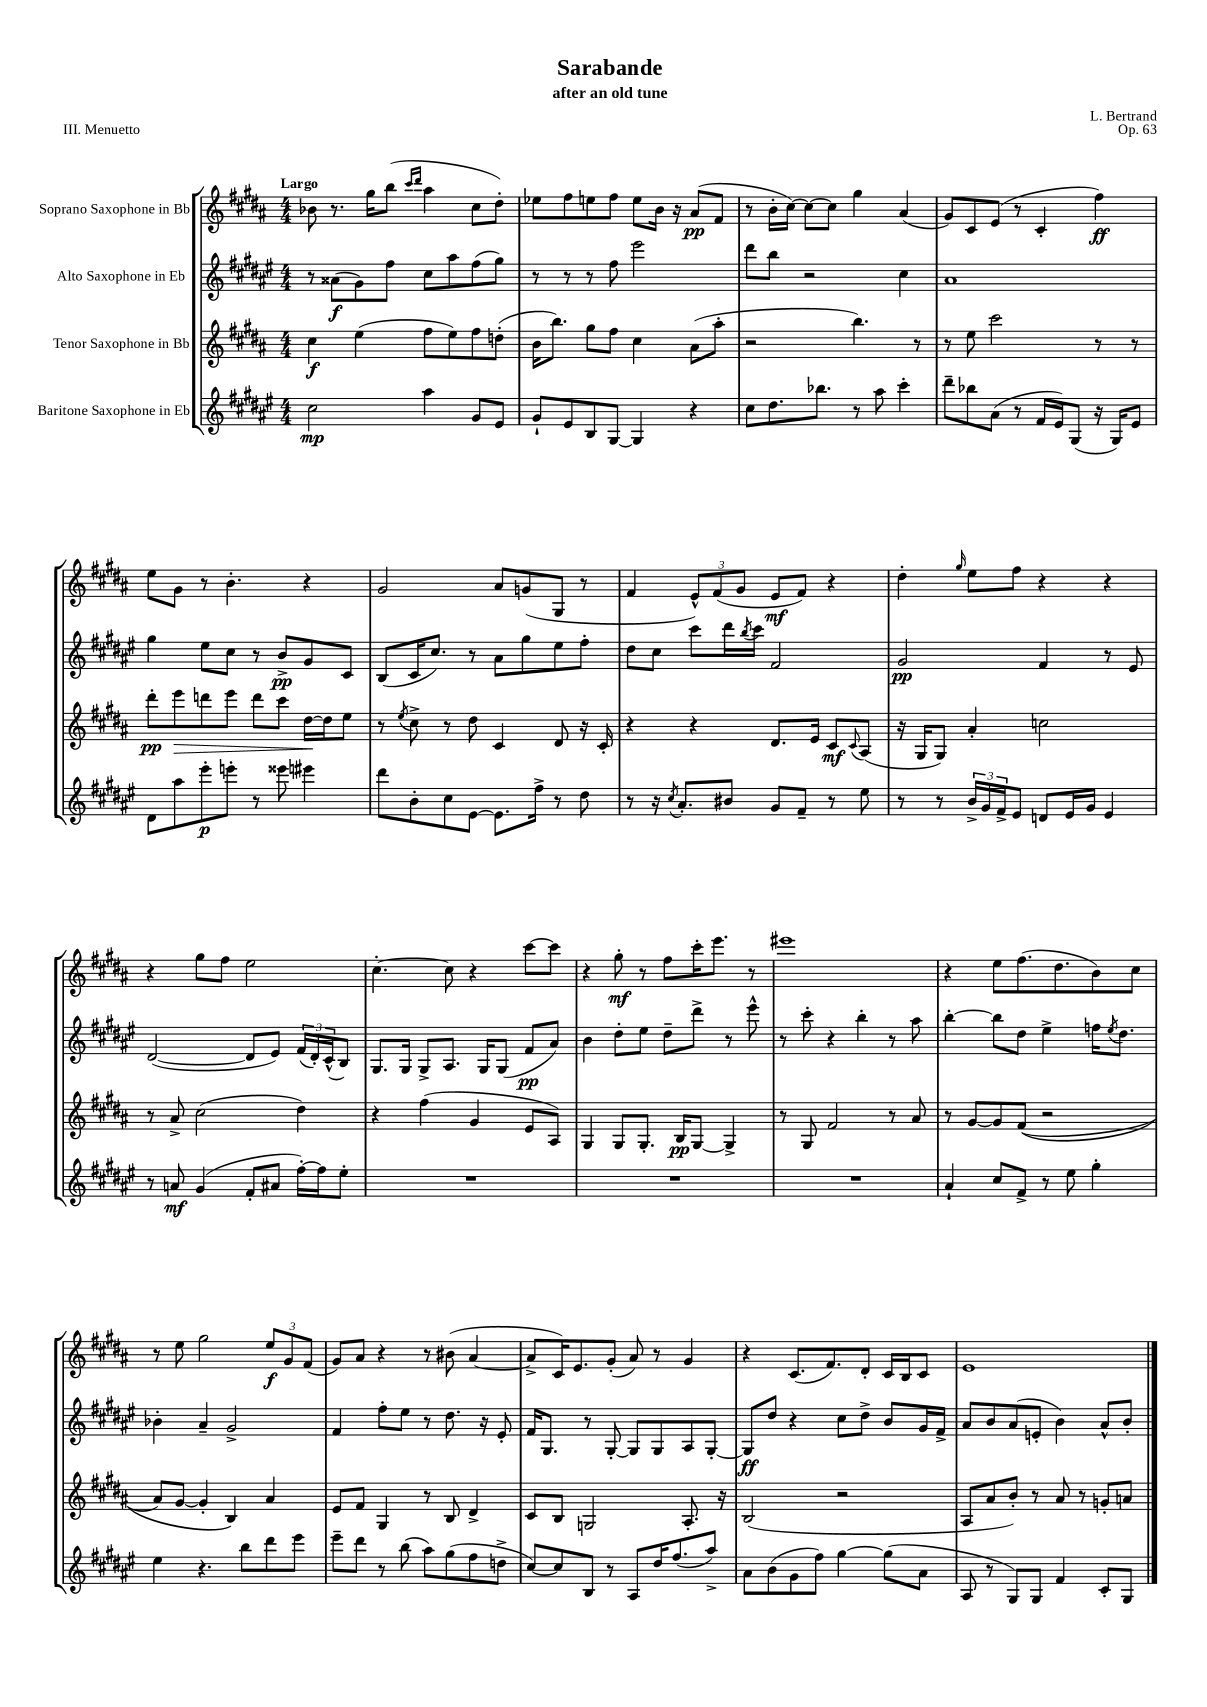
\header { title = "Sarabande" composer = "L. Bertrand" subtitle = "after an old tune" opus = "Op. 63" piece = "III. Menuetto" }
<<
\new StaffGroup <<
\new Staff = "s0" \with { instrumentName = "Soprano Saxophone in Bb" } {
    \clef treble \key b \major \numericTimeSignature \time 4/4 \tempo "Largo"
    bes'8 r8. gis''16 b''8( \grace { cis'''16 dis'''16 } ais''4 cis''8 dis''8-.) |
    ees''8 fis''8 e''8 fis''8 e''8 b'16 r16 ais'8\pp( fis'8 |
    r8 b'16-. cis''16~) cis''8~ cis''8 gis''4 ais'4( |
    gis'8) cis'8 e'8( r8 cis'4-. fis''4\ff) |
    e''8 gis'8 r8 b'4.-. r4 |
    gis'2 ais'8 g'8( gis8 r8 |
    fis'4 \tuplet 3/2 { e'8-^) fis'8( gis'8 } e'8\mf fis'8) r4 |
    dis''4-. \grace { gis''16 } e''8 fis''8 r4 r4 |
    r4 gis''8 fis''8 e''2 |
    cis''4.~-. cis''8 r4 cis'''8~ cis'''8 |
    r4 gis''8-.\mf r8 fis''8 cis'''16-. e'''8. r8 |
    eis'''1 |
    r4 e''8 fis''8.( dis''8. b'8) cis''8 |
    r8 e''8 gis''2 \tuplet 3/2 { e''8\f gis'8 fis'8( } |
    gis'8) ais'8 r4 r8 bis'8( ais'4~ |
    ais'8-> cis'16) e'8. gis'8-.( ais'8) r8 gis'4 |
    r4 cis'8.( fis'8.) dis'8-. cis'16 b16 cis'8 |
    e'1 \bar "|." |
}
\new Staff = "s1" \with { instrumentName = "Alto Saxophone in Eb" } {
    \clef treble \key fis \major \numericTimeSignature \time 4/4
    r8 aisis'8\f( gis'8) fis''8 cis''8 ais''8 fis''8( gis''8) |
    r8 r8 r8 fis''8 eis'''2 |
    dis'''8 b''8 r2 cis''4 |
    ais'1 |
    gis''4 eis''8 cis''8 r8 b'8->\pp gis'8 cis'8 |
    b8( cis'16 cis''8.) r8 ais'8 gis''8 eis''8 fis''8-. |
    dis''8 cis''8 cis'''8 dis'''16 \acciaccatura { b''8 } cis'''16 fis'2 |
    gis'2\pp fis'4 r8 eis'8 |
    dis'2~( dis'8 eis'8) \tuplet 3/2 { fis'16( dis'16-.) cis'16-^( } b8) |
    gis8. gis16 gis8-> ais8. gis16 gis8( fis'8\pp ais'8) |
    b'4 dis''8-. eis''8 dis''8-- dis'''8-> r8 eis'''8-^ |
    r8 cis'''8-. r4 b''4-. r8 ais''8 |
    b''4~-. b''8 dis''8 eis''4-> f''16 \acciaccatura { eis''8 } dis''8. |
    bes'4-. ais'4-- gis'2-> |
    fis'4 fis''8-. eis''8 r8 dis''8. r16 eis'8-. |
    fis'16 gis8. r8 gis8~-. gis8 gis8 ais8 gis8~-. |
    gis8\ff dis''8 r4 cis''8 dis''8-> b'8 gis'16 fis'16-> |
    ais'8 b'8 ais'8( e'8-. b'4) ais'8-^ b'8-. \bar "|." |
}
\new Staff = "s2" \with { instrumentName = "Tenor Saxophone in Bb" } {
    \clef treble \key b \major \numericTimeSignature \time 4/4
    cis''4\f e''4( fis''8 e''8) fis''8 d''8-.( |
    b'16 b''8.) gis''8 fis''8 cis''4 ais'8( ais''8-. |
    r2 b''4.) r8 |
    r8 e''8 cis'''2 r8 r8 |
    dis'''8-.\pp e'''8\> d'''8 e'''8 d'''8 cis'''8 dis''16~\! dis''16 e''8 |
    r8 \acciaccatura { e''8 } cis''8-> r8 dis''8 cis'4 dis'8 r16 cis'16-. |
    r4 r4 dis'8. e'16 cis'8\mf \appoggiatura { cis'8 } ais8( |
    r16 gis16 gis8) ais'4-. c''2 |
    r8 ais'8-> cis''2( dis''4) |
    r4 fis''4( gis'4 e'8 ais8) |
    gis4 gis8 gis8.-. b16\pp gis8~ gis4-> |
    r8 gis8 fis'2 r8 ais'8 |
    r8 gis'8~ gis'8 fis'8(\( r2 |
    ais'8) gis'8~ gis'4-. b4\) ais'4 |
    e'8 fis'8 gis4 r8 b8 dis'4-> |
    cis'8 b8 g2 ais8.-. r16 |
    b2( r2 |
    ais8 ais'8 b'8-.) r8 ais'8 r8 g'8-. a'8 \bar "|." |
}
\new Staff = "s3" \with { instrumentName = "Baritone Saxophone in Eb" } {
    \clef treble \key fis \major \numericTimeSignature \time 4/4
    cis''2\mp ais''4 gis'8 eis'8 |
    gis'8-! eis'8 b8 gis8~ gis4 r4 |
    cis''8 dis''8. bes''8. r8 ais''8 cis'''4-. |
    dis'''8-- bes''8 ais'8( r8 fis'16 eis'16) gis8( r16 gis16) eis'8 |
    dis'8 ais''8 eis'''8-.\p e'''8-. r8 eisis'''8 eis'''4 |
    dis'''8 b'8-. cis''8 eis'8~ eis'8. fis''16-> r8 dis''8 |
    r8 r16 \acciaccatura { cis''8 } ais'8.-. bis'8 gis'8 fis'8-- r8 eis''8 |
    r8 r8 \tuplet 3/2 { b'16-> gis'16 fis'16-> } eis'8 d'8 eis'16 gis'16 eis'4 |
    r8 a'8\mf gis'4( fis'8-. ais'8 fis''16~-.) fis''16 eis''8-. |
    R1 |
    R1 |
    R1 |
    ais'4-! cis''8 fis'8-> r8 eis''8 gis''4-. |
    eis''4 r4. b''8 dis'''8 eis'''8 |
    eis'''8-- dis'''8 r8 b''8( ais''8) gis''8( fis''8 d''8-> |
    cis''8~) cis''8 b8 r8 ais8 dis''16 fis''8.( ais''8->) |
    ais'8 b'8( gis'8 fis''8) gis''4~ gis''8( ais'8 |
    ais8 r8 gis8) gis8 fis'4 cis'8-. gis8 \bar "|." |
}
>>
>>
\layout { \context { \Score \remove "Bar_number_engraver" } }
